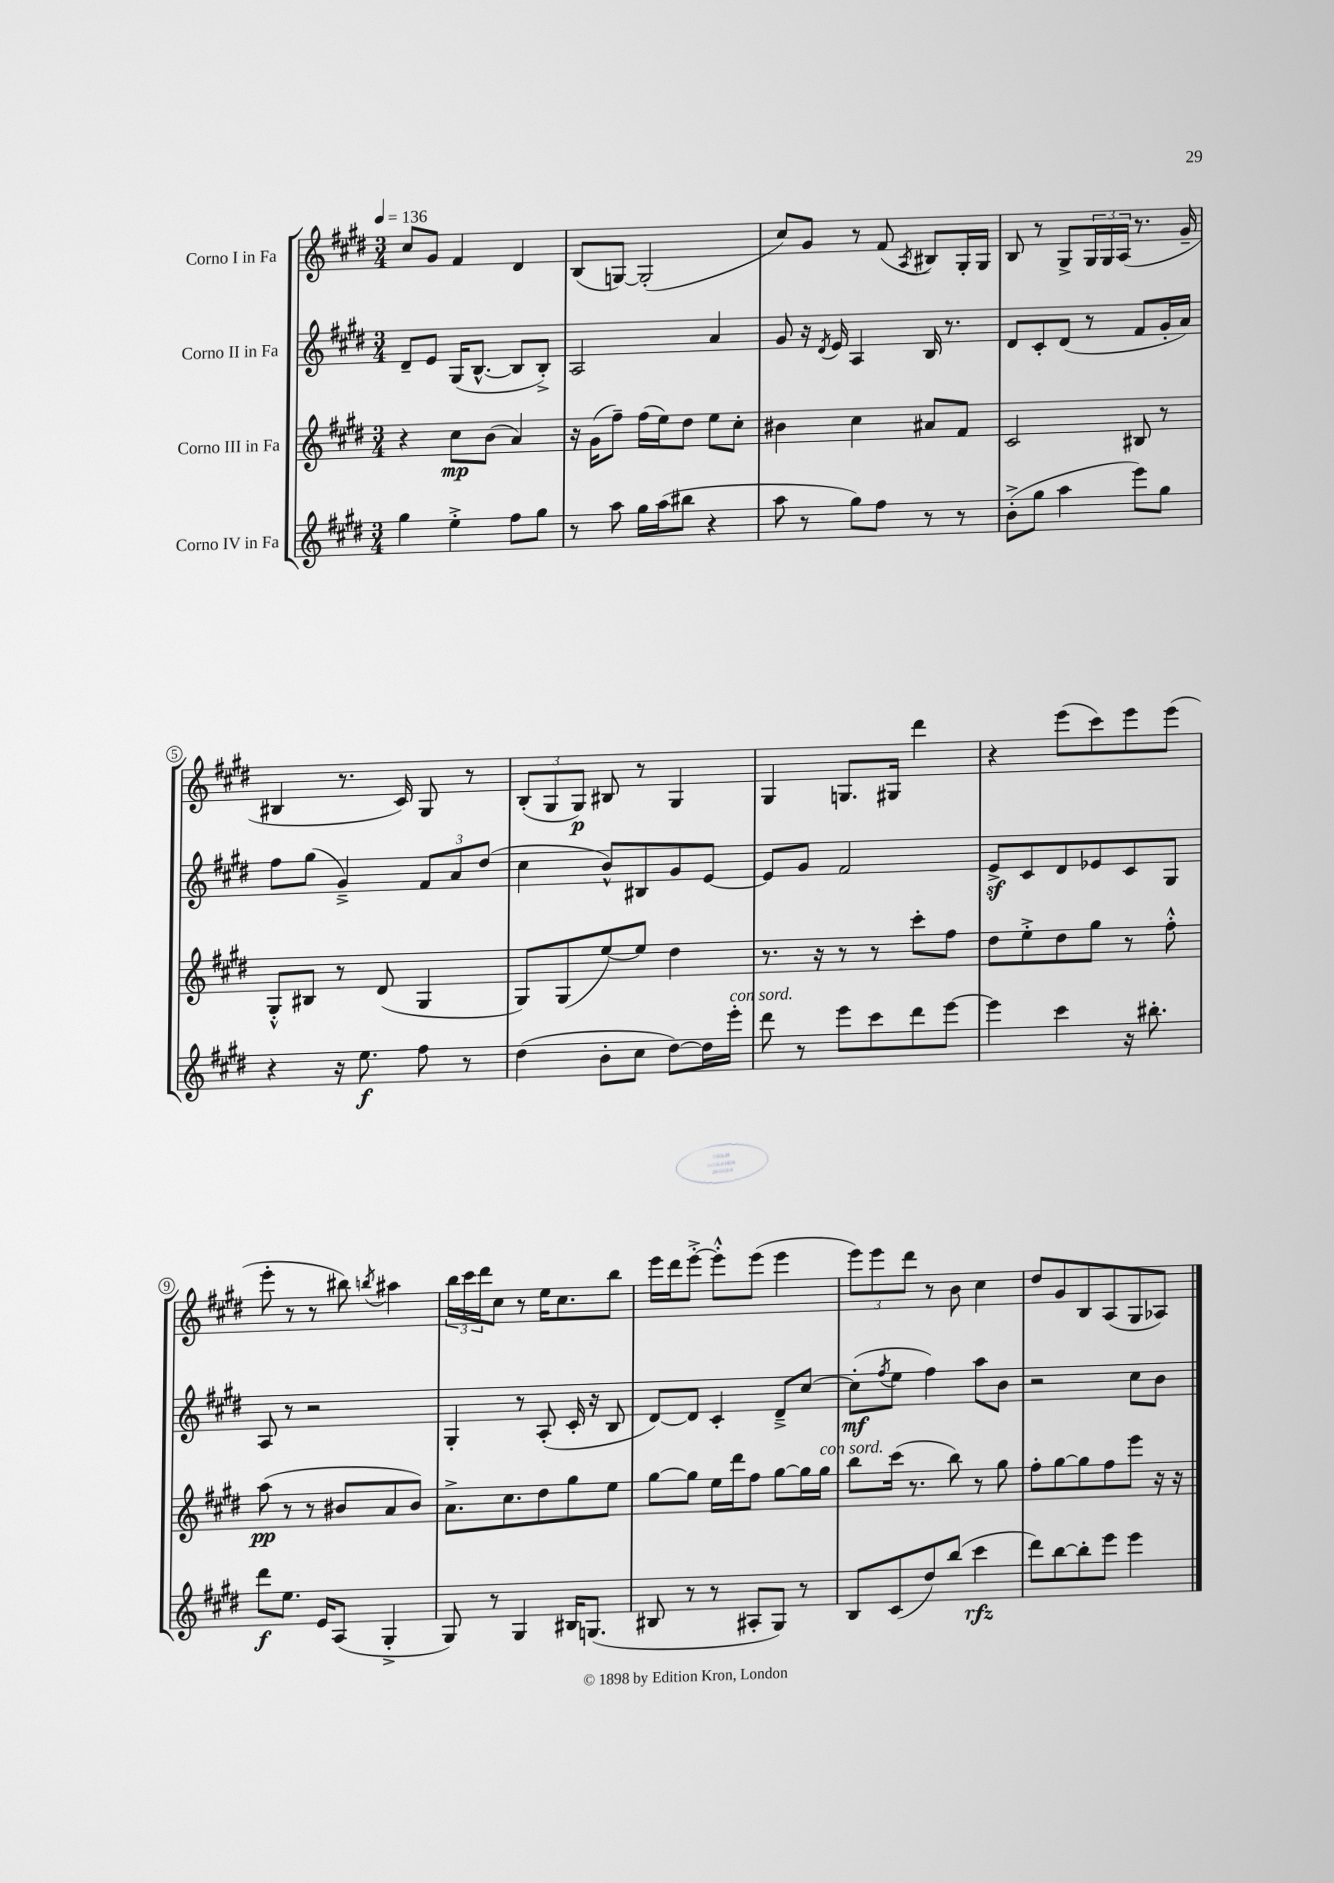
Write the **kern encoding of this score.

**kern	**dynam	**kern	**dynam	**kern	**dynam	**kern	**dynam
*part4	*part4	*part3	*part3	*part2	*part2	*part1	*part1
*staff4	*staff4	*staff3	*staff3	*staff2	*staff2	*staff1	*staff1
*I"Corno IV in Fa	*	*I"Corno III in Fa	*	*I"Corno II in Fa	*	*I"Corno I in Fa	*
*clefG2	*	*clefG2	*	*clefG2	*	*clefG2	*
*k[f#c#g#d#]	*	*k[f#c#g#d#]	*	*k[f#c#g#d#]	*	*k[f#c#g#d#]	*
*M3/4	*	*M3/4	*	*M3/4	*	*M3/4	*
*MM136	*	*MM136	*	*MM136	*	*MM136	*
=1	=1	=1	=1	=1	=1	=1	=1
4gg#\	.	4r	.	8d#~/L	.	8cc#/L	.
.	.	.	.	8e/J	.	8g#/J	.
4ee'^\	.	8cc#\L	mp	(16G#/KL	.	4f#/	.
.	.	.	.	[8.B^^/J	.	.	.
.	.	(8b\J	.	.	.	.	.
8ff#\L	.	4a/)	.	8B/L]	.	4d#/	.
8gg#\J	.	.	.	8B'^/J)	.	.	.
=2	=2	=2	=2	=2	=2	=2	=2
8r	.	16r	.	2A/	.	(8B/L	.
.	.	(16g#\KL	.	.	.	.	.
8aa\	.	8ff#~\J)	.	.	.	[8Gn/J)	.
16gg#\LL	.	(16ff#\LL	.	.	.	(2G'/]	.
(16aa\J	.	16ee\J)	.	.	.	.	.
8bb#X\J	.	8dd#\J	.	.	.	.	.
4r	.	8ee\L	.	4a/	.	.	.
.	.	8cc#'\J	.	.	.	.	.
=3	=3	=3	=3	=3	=3	=3	=3
8aa\	.	4b#X\	.	8g#/	.	8cc#/L)	.
8r	.	.	.	16r	.	8g#/J	.
.	.	.	.	8qd#/	.	.	.
.	.	.	.	16e/	.	.	.
8gg#\L)	.	4cc#\	.	4A/	.	8r	.
8ff#\J	.	.	.	.	.	(8f#/	.
.	.	.	.	.	.	8qA/	.
8r	.	8a#X/L	.	16B/	.	8B#X/L)	.
.	.	.	.	8.r	.	.	.
8r	.	8f#/J	.	.	.	16G#'/L	.
.	.	.	.	.	.	16G#/JJ	.
=4	=4	=4	=4	=4	=4	=4	=4
(8b'^\L	.	2c#/	.	8d#/L	.	8B/	.
8gg#\J	.	.	.	8c#'/	.	8r	.
4aa\	.	.	.	(8d#/J	.	8G#^/L	.
.	.	.	.	8r	.	24G#/L	.
.	.	.	.	.	.	24G#/	.
.	.	.	.	.	.	(24A/JJ	.
8eee\L)	.	8B#X/	.	8f#/L	.	8.r	.
8gg#\J	.	8r	.	16g#'/L	.	.	.
.	.	.	.	16a/JJ)	.	16g#~/	.
!!LO:LB:g=z
=5	=5	=5	=5	=5	=5	=5	=5
4r	.	8G#'^^/L	.	8ff#\L	.	4B#X/	.
.	.	8B#X/J	.	(8gg#\J	.	.	.
16r	.	8r	.	4g#~^/)	.	8.r	.
8.ee\	f	.	.	.	.	.	.
.	.	(8d#/	.	.	.	.	.
.	.	.	.	.	.	16c#/)	.
8ff#\	.	4G#/	.	12f#/L	.	8G#/	.
.	.	.	.	12a/	.	.	.
8r	.	.	.	.	.	8r	.
.	.	.	.	(12dd#/J	.	.	.
=6	=6	=6	=6	=6	=6	=6	=6
(4dd#\	.	8G#/L)	.	4cc#\	.	(12B'/L	.
.	.	.	.	.	.	12G#/	.
.	.	(8G#/	.	.	.	.	.
.	.	.	.	.	.	12G#/J)	p
8b'\L	.	[8ee/)	.	8b^^/L)	.	8B#X/	.
8cc#\J	.	8ee/J]	.	8B#X/	.	8r	.
[8dd#\L)	.	4dd#\	.	8g#/	.	4G#/	.
16dd#\L]	.	.	.	[8e/J	.	.	.
!LO:TX:a:i:t=con sord.	!	!	!	!	!	!	!
16eee'\JJ	.	.	.	.	.	.	.
=7	=7	=7	=7	=7	=7	=7	=7
8ddd#\	.	8.r	.	8e/L]	.	4G#/	.
8r	.	.	.	8g#/J	.	.	.
.	.	16r	.	.	.	.	.
8eee\L	.	8r	.	2f#/	.	8.Gn/L	.
8ccc#\	.	8r	.	.	.	.	.
.	.	.	.	.	.	16G#X/Jk	.
8ddd#\	.	8ccc#'\L	.	.	.	4ddd#\	.
[8eee\J	.	8ff#\J	.	.	.	.	.
=8	=8	=8	=8	=8	=8	=8	=8
4eee\]	.	8dd#\L	.	8ez^/L	.	4r	.
.	.	8ee'^\	.	8c#/	.	.	.
4ccc#\	.	8dd#\	.	8d#/	.	(8eee\L	.
.	.	8gg#\J	.	8e-X/	.	8ccc#\)	.
16r	.	8r	.	8c#/	.	8eee\	.
8.bb#X'\	.	.	.	.	.	.	.
.	.	8ff#'^^\	.	8G#/J	.	(8eee\J	.
!!LO:LB:g=z
=9	=9	=9	=9	=9	=9	=9	=9
8ddd#\L	f	(8aa\	pp	8A/	.	8eee'\	.
8.ee\J	.	8r	.	8r	.	8r	.
.	.	8r	.	2r	.	8r	.
16e/KL	.	.	.	.	.	.	.
(8A/J	.	8b#X/L	.	.	.	8bb#X\)	.
.	.	.	.	.	.	8qbbn/	.
4G#'^/	.	8a/	.	.	.	4aa#X\	.
.	.	8b#/J)	.	.	.	.	.
=10	=10	=10	=10	=10	=10	=10	=10
8G#/)	.	8.a^\L	.	4G#'/	.	24bb\LL	.
.	.	.	.	.	.	24ccc#\	.
.	.	.	.	.	.	24ddd#\J	.
8r	.	.	.	.	.	8cc#\J	.
.	.	8.cc#\	.	.	.	.	.
4G#/	.	.	.	8r	.	8r	.
.	.	8dd#\	.	(8A'/	.	16ee\KL	.
.	.	.	.	.	.	8.cc#\	.
16B#X/KL	.	8gg#\	.	16c#'/	.	.	.
(8.Gn/J	.	.	.	16r	.	.	.
.	.	8ee\J	.	8B/	.	8bb\J	.
=11	=11	=11	=11	=11	=11	=11	=11
8B#X/	.	[8gg#\L	.	[8d#/L)	.	16eee\LL	.
.	.	.	.	.	.	16ddd#\J	.
8r	.	8gg#\J]	.	8d#/J]	.	[8eee'^\J	.
8r	.	16ee\LL	.	4c#'/	.	8eee'^^\L]	.
.	.	16ddd#\J	.	.	.	.	.
8A#X'/L	.	8ff#\J	.	.	.	(8eee\J	.
8G#/J)	.	[8gg#\L	.	8d#~^/L	.	4eee\	.
8r	.	16gg#\L]	.	[8cc#/J	.	.	.
!	!	!LO:TX:a:i:t=con sord.	!	!	!	!	!
.	.	16gg#\JJ	.	.	.	.	.
=12	=12	=12	=12	=12	=12	=12	=12
8B/L	.	8bb\L	.	(8cc#'\L]	mf	12eee\L)	.
.	.	.	.	.	.	12eee\	.
.	.	.	.	8qff#/	.	.	.
(8c#/	.	(16ccc#\Jk	.	8ee\J	.	.	.
.	.	.	.	.	.	12ddd#\J	.
.	.	8.r	.	.	.	.	.
8dd#/)	.	.	.	4ff#\)	.	8r	.
(8bb/J	.	8bb\)	.	.	.	8b\	.
4ccc#\	rfz	8r	.	8aa\L	.	4cc#\	.
.	.	8gg#\	.	8b\J	.	.	.
=13	=13	=13	=13	=13	=13	=13	=13
8ddd#\L)	.	8ff#'\L	.	2r	.	8dd#/L	.
[8bb\	.	[8gg#\	.	.	.	8g#/	.
8bb'\]	.	8gg#\]	.	.	.	8B/	.
8eee\J	.	8ff#\	.	.	.	(8A/	.
4eee\	.	8eee\J	.	8cc#\L	.	8G#/	.
.	.	16r	.	8b\J	.	8A-X/J)	.
.	.	16r	.	.	.	.	.
==	==	==	==	==	==	==	==
*-	*-	*-	*-	*-	*-	*-	*-
